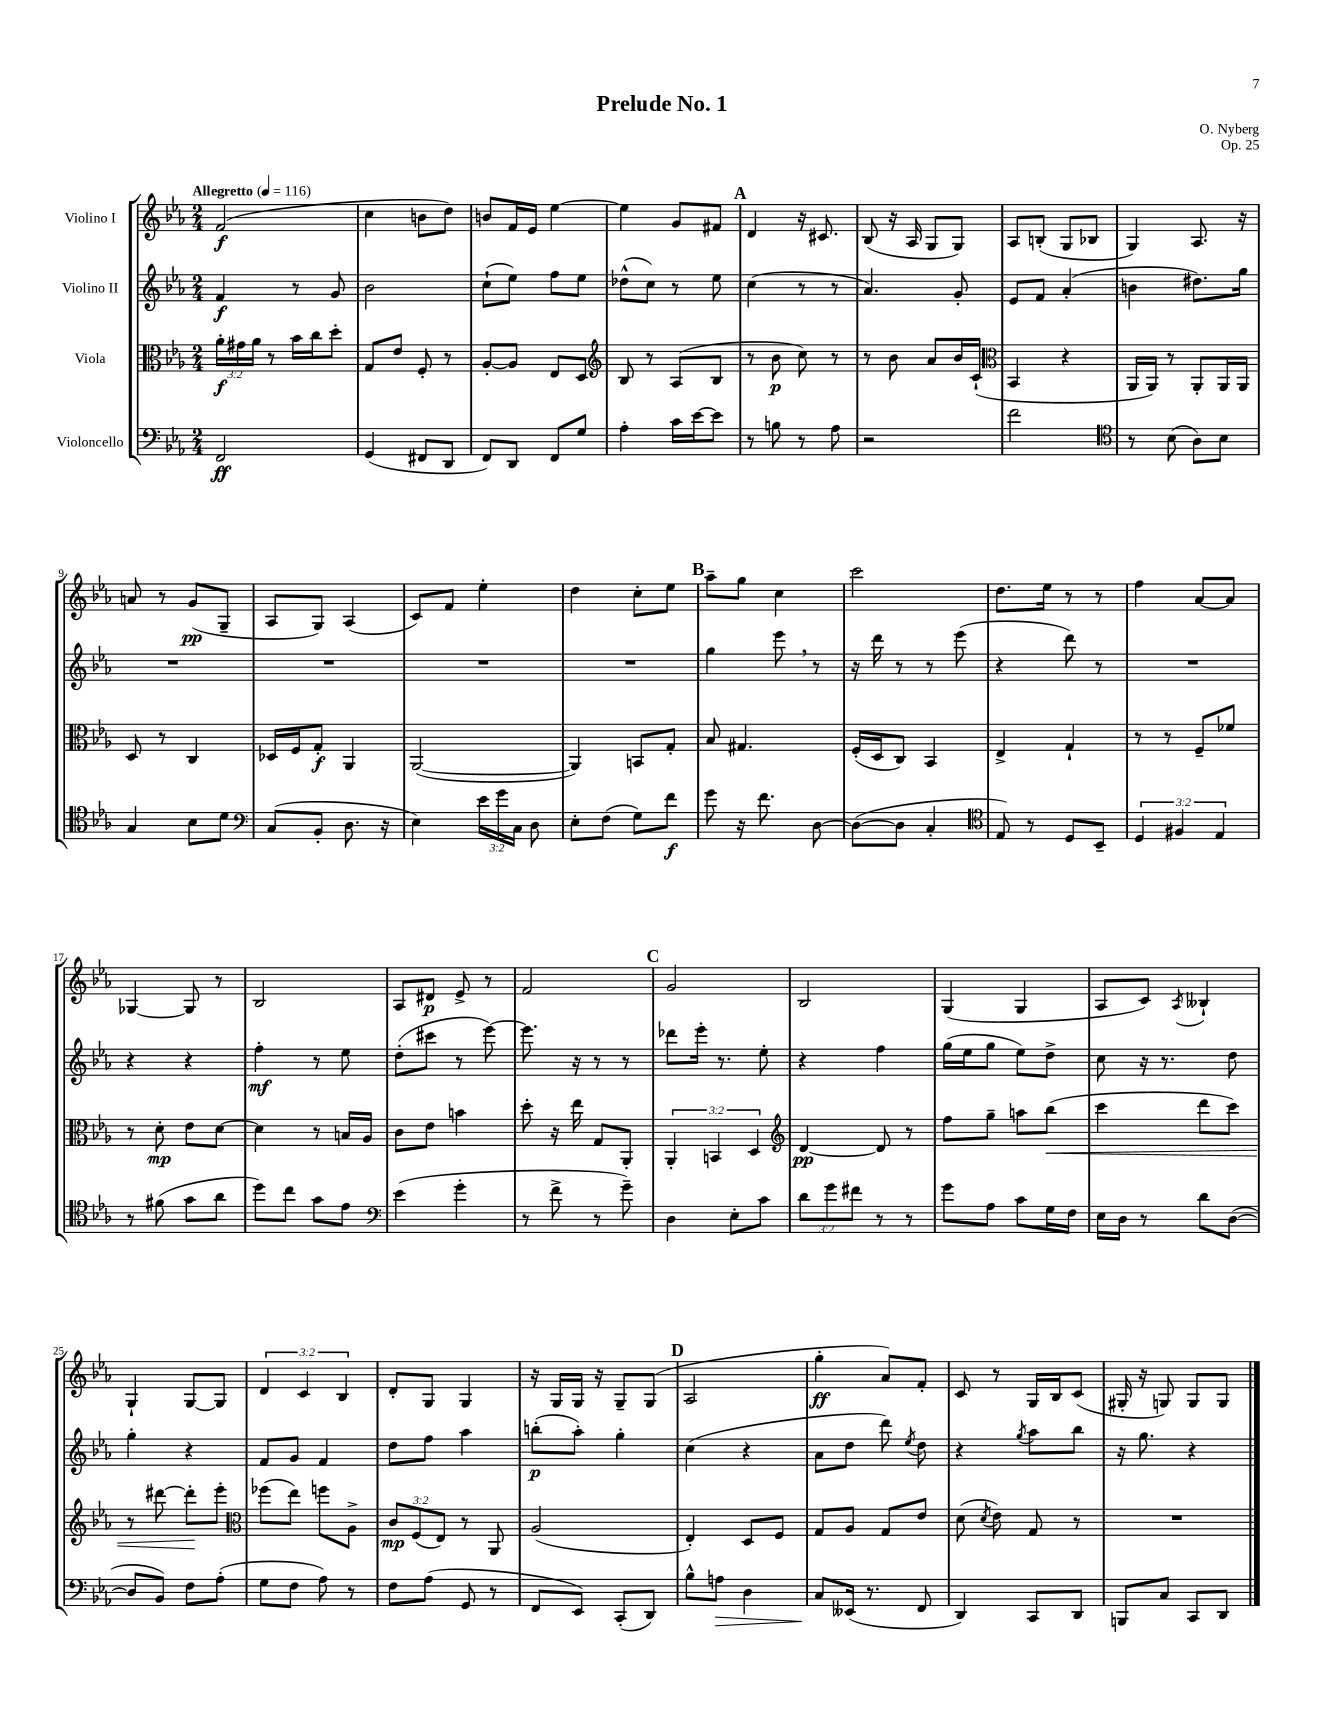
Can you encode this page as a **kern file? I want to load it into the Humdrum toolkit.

**kern	**kern	**kern	**kern
*staff4	*staff3	*staff2	*staff1
*clefF4	*clefC3	*clefG2	*clefG2
*k[b-e-a-]	*k[b-e-a-]	*k[b-e-a-]	*k[b-e-a-]
*M2/4	*M2/4	*M2/4	*M2/4
*MM116	*MM116	*MM116	*MM116
2FF/	24a-'\LL	4f/	(2f/
.	24g#\	.	.
.	24a-\JJ	.	.
.	8r	.	.
.	16b-\LL	8r	.
.	16cc\J	.	.
.	8dd'\J	8g/	.
=	=	=	=
(4GG/	8G/L	2b-\	4cc\
.	8e-/J	.	.
8FF#/L	8F'/	.	8b\L
8DD/J	8r	.	8dd\J)
=	=	=	=
8FF/L)	[8A-'/L	(8cc`\L	8b/L
8DD/J	8A-/]J	8ee-\J)	16f/L
.	.	.	16e-/JJ
8FF/L	8E-/L	8ff\L	[4ee-\
8G/J	8D/J	8ee-\J	.
=	=	=	=
*	*clefG2	*	*
4A-'\	8B-/	(8dd-^^\L	4ee-\]
.	8r	8cc\J)	.
16c\LL	(8A-/L	8r	8g/L
[16e-\J	.	.	.
8e-\]J	8B-/J	8ee-\	8f#/J
=	=	=	=
8r	8r	(4cc\	4d/
8B\	8b-\	.	.
8r	8cc\)	8r	16r
.	.	.	8.c#/
8A-\	8r	8r	.
=	=	=	=
2r	8r	4.a-/)	(8B-/
.	8b-\	.	16r
.	.	.	16A-/
.	8a-/L	.	8G/L
.	16b-/L	8g'/	8G/J)
.	(16c`/JJ	.	.
=	=	=	=
*	*clefC3	*	*
2f\	4BB-/	8e-/L	8A-/L
.	.	8f/J	(8B'/J
.	4r	(4a-'/	8G/L
.	.	.	8B-/J
=	=	=	=
*clefC4	*	*	*
8r	16AA-/LL	4b\	4G/)
.	16AA-/JJ)	.	.
(8B-\	8r	.	.
8A-\L)	8AA-'/L	8.dd#\L)	8.A-/
8B-\J	16AA-/L	.	.
.	16AA-/JJ	16gg\Jk	16r
=	=	=	=
4G/	8D/	2r	8a/
.	8r	.	8r
8B-\L	4C/	.	(8g/L
8d\J	.	.	8G~/J
=	=	=	=
*clefF4	*	*	*
(8C/L	16D-/LL	2r	8A-/L
.	16F/J	.	.
8BB-'/J	8G'/J	.	8G/J)
8.D\	4AA-/	.	(4A-/
16r	.	.	.
=	=	=	=
4E-\)	([2AA-/	2r	8c/L)
.	.	.	8f/J
24e-\LL	.	.	4ee-'\
24g\	.	.	.
24C\JJ	.	.	.
8D\	.	.	.
=	=	=	=
8E-'\L	4AA-/])	2r	4dd\
(8F\J	.	.	.
8G\L)	8BB/L	.	8cc'\L
8f\J	8G'/J	.	8ee-\J
=	=	=	=
8g\	8B-/	4gg\	8aa-~\L
16r	4.G#/	.	8gg\J
8.f\	.	.	.
.	.	8eee-\	4cc\
[8D\	.	8r	.
=	=	=	=
(8D\_L	(16F'/LL	16r	2ccc\
.	16D/J	16ddd\	.
8D\]J	8C/J)	8r	.
4C'/	4BB-/	8r	.
.	.	(8eee-\	.
=	=	=	=
*clefC4	*	*	*
8E-/)	4E-^/	4r	8.dd\L
8r	.	.	.
.	.	.	16ee-\Jk
8D/L	4G`/	8ddd\)	8r
8BB-~/J	.	8r	8r
=	=	=	=
6D/	8r	2r	4ff\
.	8r	.	.
6F#/	.	.	.
.	8F~/L	.	[8a-/L
6E-/	.	.	.
.	8f-/J	.	8a-/]J
=	=	=	=
8r	8r	4r	[4G-/
(8f#\	8d'\	.	.
8g\L	8e-\L	4r	8G-/]
8a-\J	[8d\J	.	8r
=	=	=	=
8dd\L)	4d\]	4ff'\	2B-/
8cc\J	.	.	.
8g\L	8r	8r	.
8e-\J	16B/LL	8ee-\	.
.	16A-/JJ	.	.
=	=	=	=
*clefF4	*	*	*
(4e-\	8c\L	(8dd'\L	8A-/L
.	8e-\J	8ccc#\J	8d#/J
4g'\	4b\	8r	8e-^/
.	.	[8eee-\)	8r
=	=	=	=
8r	8dd'\	8.eee-\]	2f/
8f^\	16r	.	.
.	16ee-\	16r	.
8r	8G/L	8r	.
8g~\)	8AA-'/J	8r	.
=	=	=	=
4D\	6AA-'/	8ddd-\L	2g/
.	.	16eee-'\Jk	.
.	6BB/	.	.
.	.	8.r	.
8E-'\L	.	.	.
.	6D/	.	.
8c\J	.	8ee-'\	.
=	=	=	=
*	*clefG2	*	*
12d\L	[4d/	4r	2B-/
12g\	.	.	.
12f#\J	.	.	.
8r	8d/]	4ff\	.
8r	8r	.	.
=	=	=	=
8g\L	8ff\L	(16gg\LL	(4G/
.	.	16ee-\J	.
8A-\J	8gg~\J	8gg\J	.
8c\L	8aa\L	8ee-\L)	4G/
16G\L	(8bb-\J	8dd^\J	.
16F\JJ	.	.	.
=	=	=	=
16E-\LL	4ccc\	8cc\	8A-/L
16D\JJ	.	.	.
8r	.	16r	8c/J)
.	.	8.r	.
.	.	.	8qA-/
8d\L	8ddd\L	.	4B--`/
([8D\J	8ccc\J)	8dd\	.
=	=	=	=
8D/]L	8r	4gg'\	4G`/
8BB-/J)	[8ddd#\	.	.
8F\L	8ddd#'\]L	4r	[8G/L
(8A-'\J	8eee-'\J	.	8G/]J
=	=	=	=
*	*clefC3	*	*
8G\L	(8ff-\L	8f/L	6d/
8F\J	8ee-\J)	8g/J	.
.	.	.	6c/
8A-\)	8ff\L	4f/	.
.	.	.	6B-/
8r	8A-^\J	.	.
=	=	=	=
8F\L	12c/L	8dd\L	8d'/L
.	(12F/	.	.
(8A-\J	.	8ff\J	8G/J
.	12E-/J)	.	.
8GG/	8r	4aa-\	4G/
8r	8AA-/	.	.
=	=	=	=
8FF/L	(2A-/	(8bb'\L	16r
.	.	.	16G/LL
8EE-/J)	.	8aa-'\J)	16G/JJ
.	.	.	16r
(8CC'/L	.	4gg'\	8G~/L
8DD/J)	.	.	(8G/J
=	=	=	=
8B-^^\L	4E-'/)	(4cc\	2A-/
8A\J	.	.	.
4D\	8D/L	4r	.
.	8F/J	.	.
=	=	=	=
8C/L	8G/L	8a-\L	4gg'\
(16EE--/Jk	8A-/J	8dd\J	.
8.r	.	.	.
.	8G/L	8ddd\)	8a-/L)
.	.	8qee-/	.
8FF/	8e-/J	8dd\	8f'/J
=	=	=	=
4DD/)	(8d\	4r	8c/
.	8qd/	.	.
.	8e-\)	.	8r
.	.	8qgg/	.
8CC/L	8G/	8aa-\L	16G/LL
.	.	.	16B-/J
8DD/J	8r	8bb-\J	(8c/J
=	=	=	=
8BBB/L	2r	16r	16G#'/
.	.	8.gg\	16r
8C/J	.	.	8G/)
8CC/L	.	4r	8G/L
8DD/J	.	.	8G/J
==	==	==	==
*-	*-	*-	*-
